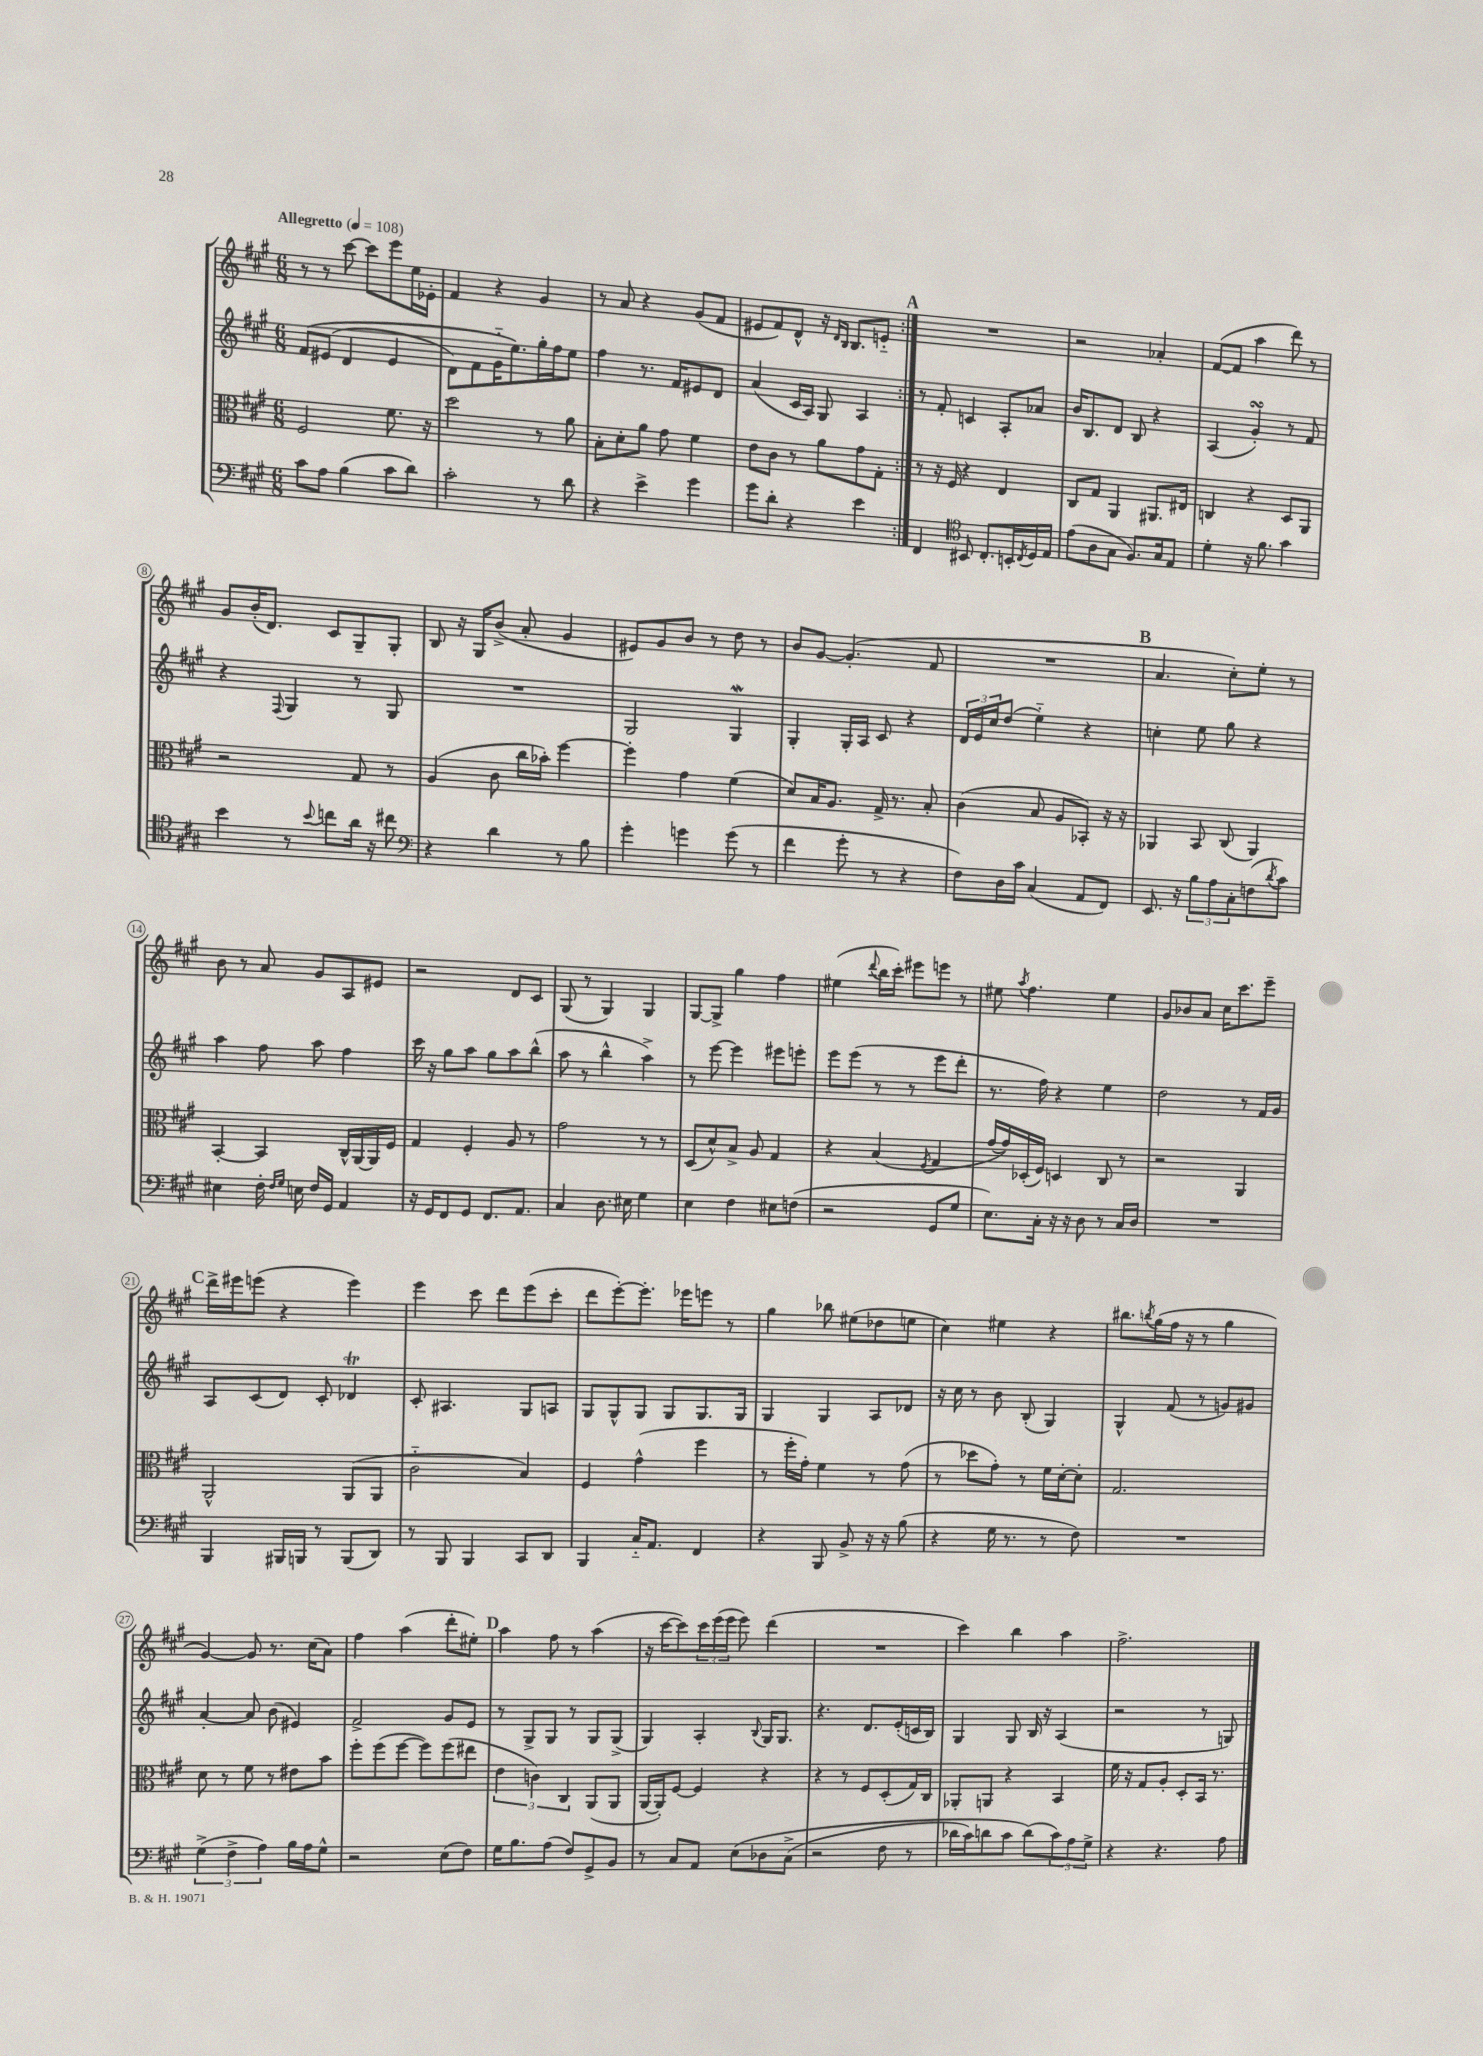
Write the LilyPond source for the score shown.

<<
\new StaffGroup <<
\new Staff = "s0" {
    \clef treble \key a \major \numericTimeSignature \time 6/8 \tempo "Allegretto" 4 = 108
    \repeat volta 2 { r8 r8 cis'''8~ cis'''8 e'''8 e''16 ees'16-. |
    fis'4 r4 gis'4 |
    r8 a'8 r4 gis'8( fis'8 |
    eis'8 fis'8) d'8-^ r16 \grace { d'16 b16 } b8. e'8-_ | }
    \mark \markup { \bold "A" } R2. |
    r2 aes'4-. |
    fis'8~( fis'8 a''4 d'''8) r8 |
    gis'8 b'16-.( d'8.) cis'8 gis8-- gis8-. |
    b8 r16 gis16 b'8->( a'8-. gis'4 |
    eis'8) gis'8 b'8 r8 d''8 r8 |
    b'8 gis'8~ gis'4.-.( fis'8 |
    R2. |
    \mark \markup { \bold "B" } a'4. cis''8-.) e''8-. r8 |
    b'8 r8 a'8 gis'8 a8 eis'8 |
    r2 d'8 cis'8 |
    gis8( r8 gis4) gis4 |
    gis8~ gis8-> gis''4 fis''4 |
    eis''4( \appoggiatura { d'''8 } b''16 cis'''16-.) eis'''8 e'''8 r8 |
    eis''8 \acciaccatura { a''8 } fis''4. eis''4 |
    gis'8 bes'8 a'8 cis''16 cis'''8. e'''8-- |
    \mark \markup { \bold "C" } d'''16-> eis'''16 e'''8( r4 e'''4) |
    e'''4 cis'''8 d'''8 e'''8( cis'''8-. |
    d'''8 e'''8~-.) e'''8.-. ees'''16 e'''8 r8 |
    gis''4 bes''8 eis''8( des''8 e''8 |
    cis''4) eis''4 r4 |
    bis''8. \acciaccatura { b''8 } gis''16( fis''16 r16 r8 gis''4 |
    gis'4~) gis'8 r8. cis''16( a'8) |
    fis''4 a''4( d'''8-. eis''8-.) |
    \mark \markup { \bold "D" } a''4 fis''8 r8 a''4( |
    r16 cis'''16~ cis'''8) \tuplet 3/2 { cis'''16 e'''16( e'''16 } e'''8) d'''4( |
    R2. |
    cis'''4) b''4 a''4 |
    fis''2.-> \bar "|." |
}
\new Staff = "s1" {
    \clef treble \key a \major \numericTimeSignature \time 6/8
    \repeat volta 2 { fis'8\( eis'8( d'4 eis'4 |
    d'8) fis'8 gis'16-_ e''8.\) gis''16-. fis''16 e''8 |
    fis''4 r8. fis'16 eis'8 d'8 |
    a'4( cis'16 a16) gis8 a4 | }
    \mark \markup { \bold "A" } r8 fis'8-. c'4 a8-. aes'8 |
    b'16 b8. d'8 b8 r4 |
    a4( gis'4-.\turn) r8 fis'8 |
    r4 \appoggiatura { fis8 } gis4 r8 gis8 |
    R2. |
    gis2 gis4\mordent |
    gis4-. gis16-. a16 cis'8 r4 |
    \tuplet 3/2 { d'16 e'16 cis''16 } d''8( e''4-_) r4 |
    \mark \markup { \bold "B" } c''4-. e''8 gis''8 r4 |
    a''4 fis''8 a''8 fis''4 |
    cis'''16 r16 gis''8 a''8 gis''8 a''8 b''8-^( |
    a''8 r8 b''4-^ a''4->) |
    r8 e'''8~ e'''4 eis'''8 e'''8-. |
    e'''8 e'''8( r8 r8 e'''8 d'''8-. |
    r8. fis''16) r4 e''4 |
    d''2 r8 fis'16 gis'16 |
    \mark \markup { \bold "C" } a8 cis'8( d'8) cis'8-. des'4\trill |
    cis'8-. ais4. gis8 a8 |
    gis8 gis8-^ gis8 gis8 gis8. gis16 |
    gis4 gis4 a8 des'8 |
    r16 cis''16 r8 b'8 b8-.( gis4) |
    gis4-^ fis'8( r8 g'8) gis'8 |
    a'4~-. a'8 b'8( eis'4) |
    fis'2-> gis'8 e'8 |
    \mark \markup { \bold "D" } r8 gis8-> gis8 r8 gis8 gis8->( |
    gis4) a4-. \appoggiatura { b8 } gis16 gis8. |
    r4. d'8. e'16-.( c'16 b16) |
    gis4 gis8 b16 r16 a4( |
    r2 r8 g8) \bar "|." |
}
\new Staff = "s2" {
    \clef alto \key a \major \numericTimeSignature \time 6/8
    \repeat volta 2 { fis2 fis'8. r16 |
    d''2 r8 a'8 |
    b8-. d'8-. a'8 gis'8 fis'4 |
    e'8 cis'8 r8 a'8 gis'8 gis8-. | }
    \mark \markup { \bold "A" } r8 r16 fis16 r4 e4 |
    cis8 gis8 a,4 ais,8. eis16 |
    c4 r4 d8 a,8 |
    r2 gis8 r8 |
    a4( cis'8 cis''16 bes'16-.) fis''4~ |
    fis''4-. gis'4 fis'4( |
    d'8) b16 a8. gis16-> r8. b8-. |
    cis'4( b8 a8 bes,8-.) r16 r16 |
    \mark \markup { \bold "B" } aes,4 b,8 cis8( aes,4) |
    b,4~-. b,4 cis16-^ a,16~ a,16 fis16 |
    gis4 fis4-. a8 r8 |
    gis'2 r8 r8 |
    d8( d'8-^) b8-> a8 gis4 |
    r4 b4( \acciaccatura { fis8 } gis4 |
    gis'16~ gis'16) des16-.( fis16) d4 cis8 r8 |
    r2 a,4 |
    \mark \markup { \bold "C" } a,2-^ a,8( a,8 |
    cis'2-_ b4) |
    fis4 gis'4-^( fis''4 |
    r8 fis''16-. gis'16-.) fis'4 r8 gis'8( |
    r8 des''8 gis'8-.) r8 fis'16 d'16~-. d'8-. |
    gis2. |
    d'8 r8 fis'8 r8 eis'8 b'8 |
    fis''8-. fis''8( fis''8~ fis''8) fis''8( eis''8 |
    \mark \markup { \bold "D" } \tuplet 3/2 { e'4 c'4) cis4 } a,8( a,8 |
    a,16~ a,16-.) fis8~ fis4 r4 |
    r4 r8 fis8 d8-.( gis16) cis16 |
    aes,8-. a,8 r4 b,4 |
    fis'16 r16 gis8 a8-. d8-. b,16 r8. \bar "|." |
}
\new Staff = "s3" {
    \clef bass \key a \major \numericTimeSignature \time 6/8
    \repeat volta 2 { cis'8 a8 b4( cis'8 d'8) |
    cis'2-. r8 d'8 |
    r4 e'4-> gis'4 |
    gis'8 d'8-. r4 e'4 | }
    \mark \markup { \bold "A" } fis,4 \clef tenor bis,8 cis8.-. b,16-. \acciaccatura { cis8 } d16 e16 |
    e'8( a8 gis8 fis8.) gis16 e8 |
    d'4-. r16 fis'8. gis'4 |
    b'4 r8 \appoggiatura { b'8 } c''8 a'16 r16 cis''8 |
    \clef bass r4 d'4 r8 b8 |
    gis'4-. g'4 g'8( r8 |
    fis'4 gis'8-. r8 r4 |
    fis8) d16 cis'16 cis4( a,8 fis,8) |
    \mark \markup { \bold "B" } e,8. r16 \tuplet 3/2 { b8 a8 cis8-. } f8( \acciaccatura { d'8 } cis'8) |
    eis4 fis16-. \grace { fis16 gis16 } e16 fis16 gis,16 a,4 |
    r16 gis,16 fis,8 gis,8 fis,8. a,8. |
    cis4 d8. eis16 gis4 |
    e4 fis4 eis8 f8( |
    r2 gis,8 gis8 |
    e8.) cis16-. r16 r16 d8 r8 cis16 d16 |
    R2. |
    \mark \markup { \bold "C" } b,,4 bis,,16 b,,16 r8 b,,8( d,8) |
    r8 b,,8 b,,4 cis,8 d,8 |
    b,,4 cis16-_ a,8. fis,4 |
    r4 b,,8 b,8-> r16 r16 b8( |
    r4 gis16 r8. r8 fis8) |
    R2. |
    \tuplet 3/2 { gis4->( fis4-> a4) } b16 a16 gis8-^ |
    r2 e8( fis8) |
    \mark \markup { \bold "D" } gis16 b8. a8( fis8) gis,8-> b,8 |
    r8 cis8 a,8 e8\( des8 cis8->( |
    r2 fis8 r8 |
    des'16 cis'16) d'8 cis'8 d'8(\) \tuplet 3/2 { cis'8) a8 gis8-> } |
    r4 r4. a8 \bar "|." |
}
>>
>>
\layout { \context { \Score \override BarNumber.stencil = #(make-stencil-circler 0.1 0.3 ly:text-interface::print) } }
